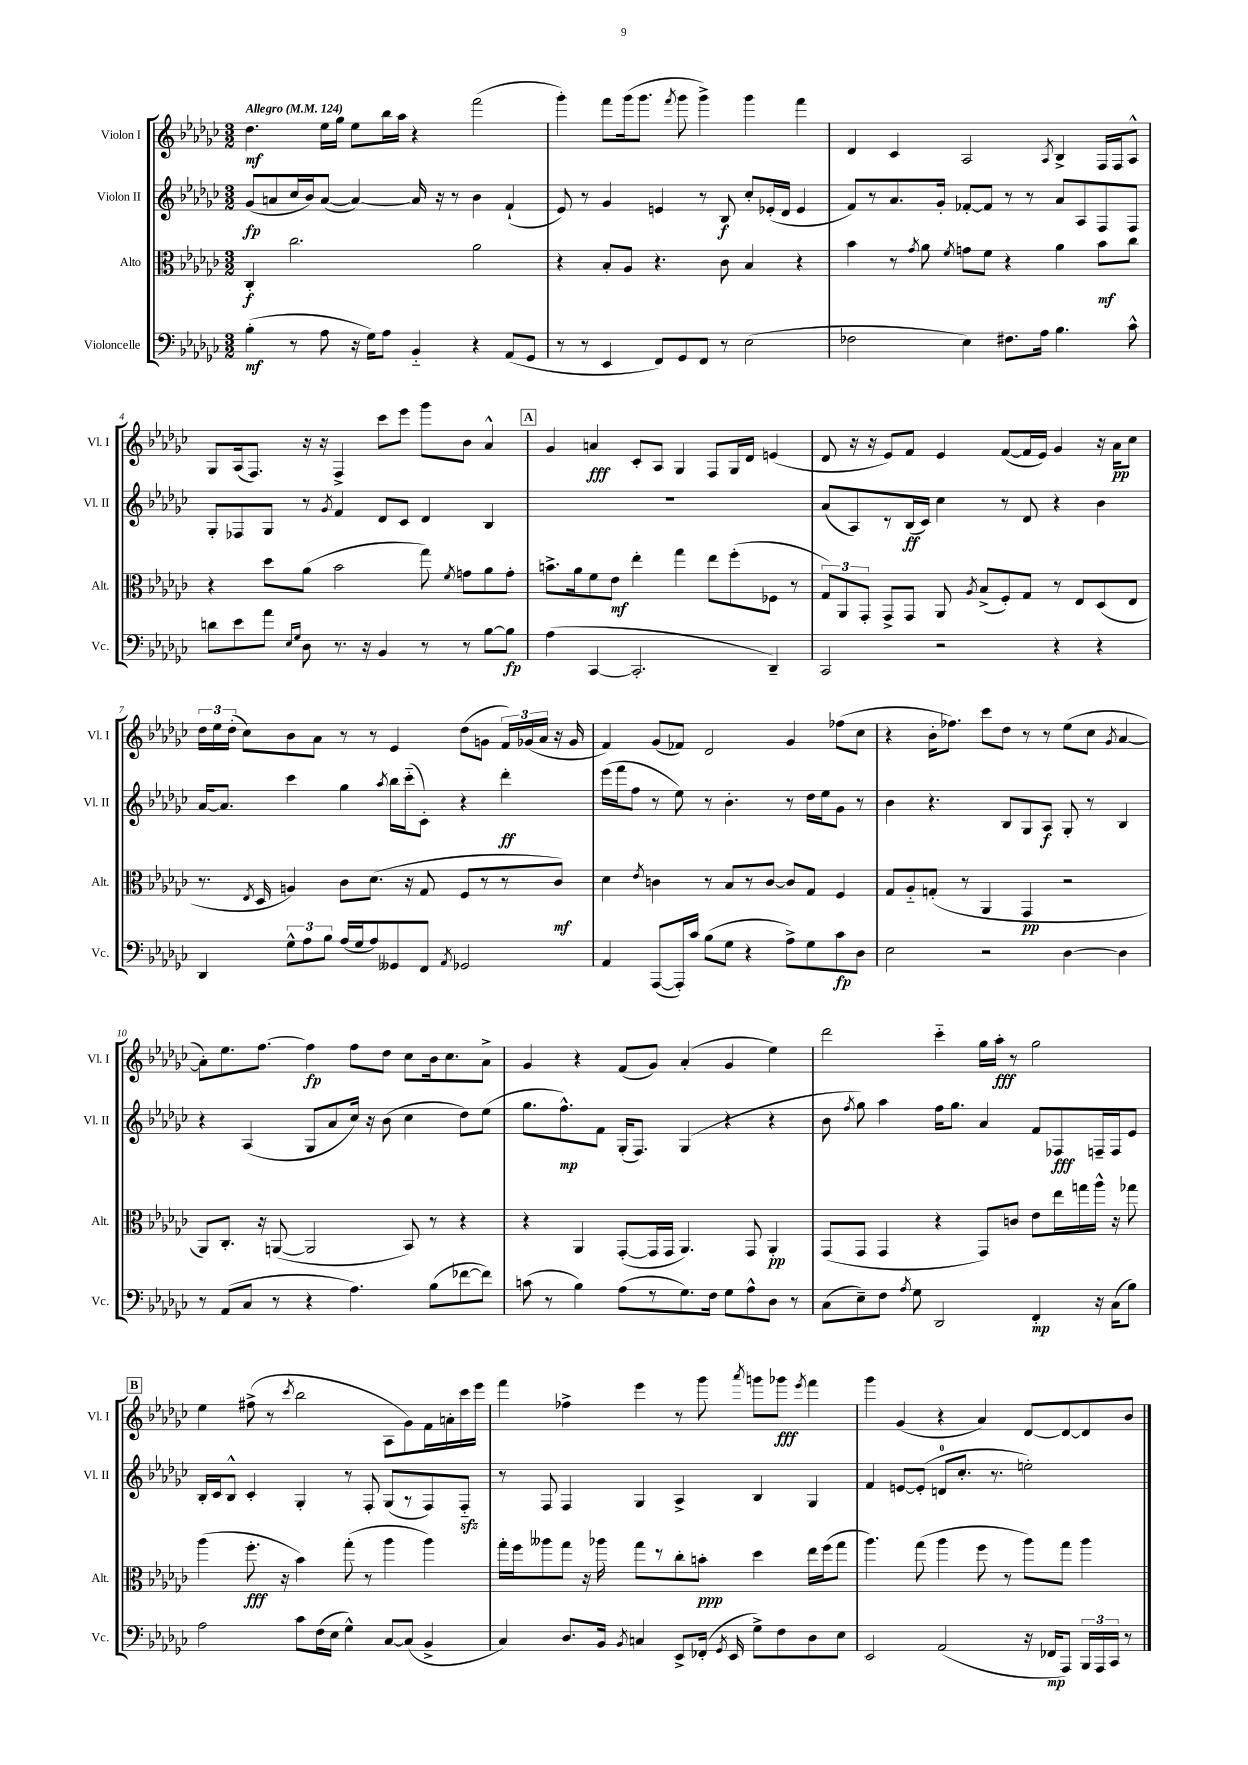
<<
\new StaffGroup <<
\new Staff = "s0" \with { instrumentName = "Violon I" shortInstrumentName = "Vl. I" } {
    \clef treble \key ges \major \numericTimeSignature \time 3/2 \tempo "Allegro" 4 = 124
    \autoBeamOff des''4.\mf ees''16[ ges''16] ees''8[ bes''16 aes''16] r4 f'''2( |
    ges'''4-.) f'''8[ ges'''16( ges'''8.] \acciaccatura { f'''8 } ges'''8 ges'''4->) ges'''4 f'''4 |
    des'4 ces'4 aes2 \acciaccatura { aes8 } bes4-> f16[ f16 aes8]-^ |
    ges8[ aes16( f8.]) r16 r16 f4-> ces'''8[ ees'''8] ges'''8[ bes'8] aes'4-^ |
    \mark \markup { \box "A" } ges'4 a'4\fff ces'8[-. aes8] ges4 f8[ ges16 des'16] e'4( |
    des'8 r16 r16 ees'8[) f'8] ees'4 f'8[~( f'16 ees'16]) ges'4 r16 aes'16[\pp ces''8] |
    \tuplet 3/2 { des''16[ ees''16 des''16]-.( } ces''8[) bes'8 aes'8] r8 r8 ees'4 des''8[( g'8] \tuplet 3/2 { f'16[) ges'16( aes'16] } r16 ges'16 |
    f'4) ges'8[( fes'8]) des'2 ges'4 fes''8[( ces''8] |
    r4 bes'16[-. fes''8.]) ces'''8[ des''8] r8 r8 ees''8[( ces''8] \acciaccatura { ges'8 } aes'4~ |
    aes'8[-.) ees''8. f''8.]~ f''4\fp f''8[ des''8] ces''8[ bes'16 ces''8. aes'8]-> |
    ges'4 r4 f'8[( ges'8]) aes'4-.( ges'4 ees''4) |
    des'''2 ces'''4-_ ges''16[ aes''16]-.\fff r8 ges''2 |
    \mark \markup { \box "B" } ees''4 fis''8->( r8 \acciaccatura { ces'''8 } bes''2 aes8[ ges'8) f'16 a'16-. ces'''16 ees'''16] |
    f'''4 fes''4-> ees'''4 r8 ges'''8 \acciaccatura { aes'''8 } g'''8[ ges'''8]\fff \acciaccatura { ees'''8 } f'''4 |
    ges'''4 ges'4( r4 aes'4) des'8[~ des'8~ des'8 bes'8] \bar "|." |
}
\new Staff = "s1" \with { instrumentName = "Violon II" shortInstrumentName = "Vl. II" } {
    \clef treble \key ges \major \numericTimeSignature \time 3/2
    \autoBeamOff ges'8[\fp( a'8 ces''16 bes'16) a'8]~( a'4~) a'16 r16 r8 bes'4 f'4-!( |
    ees'8) r8 ges'4 e'4 r8 bes8\f ces''8[-. ees'16-.( des'16] ees'4 |
    f'8[) r8 aes'8. ges'16]-. fes'8[~-. fes'8] r8 r8 aes'8[ aes8 f8 f8] |
    ges8[-. fes8 ges8] r8 \acciaccatura { ges'8 } f'4 des'8[ ces'8] des'4 bes4 |
    \mark \markup { \box "A" } R1. |
    aes'8[( aes8) r8 bes16\ff( ces'16]) ces''4 r8 des'8 r4 bes'4 |
    aes'16[~ aes'8.] ces'''4 ges''4 \acciaccatura { aes''8 } bes''16[ ces'''16-_( ces'8]-.) r4 des'''4-.\ff |
    ees'''16[( f'''16 f''8] r8 ees''8) r8 bes'4.-. r8 des''16[ ees''16 ges'8] r8 |
    bes'4 r4. bes8[ ges8 aes8]\f ges8-. r8 bes4 |
    r4 aes4( ges8[ aes'8 ces''16]) r16 bes'8( ces''4 des''8[) ees''8]( |
    ges''8.[ f''8.-^\mp) f'8] ges16[-.( f8.]) ges4( r4 r4 |
    bes'8 \acciaccatura { f''8 } ges''8) aes''4 f''16[ ges''8.] aes'4 f'8[ fes8\fff f16-- f16 ees'8] |
    \mark \markup { \box "B" } bes16[-. ces'16 bes8]-^ ces'4-. ges4-. r8 f8-. ges8[( r8 f8) f8]-_\sfz |
    r8 f8 f4 ges4 aes4-> bes4 ges4 |
    f'4 e'8[~ e'8]-.( d'8[-0 ces''8.]-. r8. e''2-.) \bar "|." |
}
\new Staff = "s2" \with { instrumentName = "Alto" shortInstrumentName = "Alt." } {
    \clef alto \key ges \major \numericTimeSignature \time 3/2
    \autoBeamOff ces4-.\f ces''2. aes'2 |
    r4 bes8[-. aes8] r4. ces'8 bes4 r4 |
    bes'4 r8 \acciaccatura { ges'8 } aes'8 \acciaccatura { f'8 } g'8[ f'8] r4 aes'4 bes'8[\mf ces''8] |
    r4 des''8[ aes'8]( bes'2 ges''8) \acciaccatura { f'8 } g'8[ aes'8 g'8]-. |
    \mark \markup { \box "A" } b'8.[-> aes'16 f'8 ees'8]\mf ees''4-. ges''4 ees''8[ f''8-.( fes8] r8 |
    \tuplet 3/2 { ges8[) aes,8 ges,8]-. } ges,8[-> ges,8] aes,8 \acciaccatura { aes8 } bes8[->( f8-.) ges8] r8 ees8[ des8( ees8] |
    r8. \acciaccatura { ees8 } des16 a4) ces'8[ des'8.]( r16 ges8 f8[ r8 r8 ces'8]\mf) |
    des'4 \acciaccatura { ees'8 } c'4 r8 bes8[ r8 c'8]~ c'8[ ges8] f4 |
    ges8[ aes8-_ g8]-.( r8 aes,4 ges,4\pp r2 |
    aes,8[) ces8.]-. r16 a,8~( a,2 bes,8) r8 r4 |
    r4 aes,4 ges,8[~-.( ges,16 ges,16] aes,4.) ges,8 aes,4-.\pp |
    ges,8[( ges,8] ges,4 r4 ges,8[) c'8] ees'8[ ees''16 g''16 aes''16]-^ r16 ges''8 |
    \mark \markup { \box "B" } aes''4( f''8.-.\fff r16 bes'4) ges''8-.( r8 aes''4 aes''4) |
    ges''16[-. f''16 aeses''8 ges''8] r16 aes''16 ges''8[ r8 ces''8-. b'8]-.\ppp des''4 ees''16[ f''16( ges''8] |
    aes''4.) ges''8( aes''4 f''8 r8 aes''8[) ges''8] aes''4 \bar "|." |
}
\new Staff = "s3" \with { instrumentName = "Violoncelle" shortInstrumentName = "Vc." } {
    \clef bass \key ges \major \numericTimeSignature \time 3/2
    \autoBeamOff bes4-.\mf( r8 aes8 r16 ges16[) aes8] bes,4-_ r4 aes,8[( ges,8] |
    r8 r8 ees,4 f,8[) ges,8 f,8] r8 ees2( |
    fes2 ees4) fis8.[ aes16] bes4. ces'8-^ |
    d'8[ ees'8 aes'8] \grace { ees16[ ges16] } des8 r8. r16 bes,4 r8 r8 bes8[~ bes8]\fp |
    \mark \markup { \box "A" } aes4( ces,4~ ces,2.-. des,4--) |
    ces,2 r2 r4 r4 |
    des,4 \tuplet 3/2 { ges8[-^ aes8 bes8] } aes16[( ges16 aes8) geses,8 f,8] \acciaccatura { aes,8 } ges,2 |
    aes,4 aes,,8[~( aes,,16-.) ces'16] bes8[( ges8] r4 aes8[->) ges8 ces'8\fp des8] |
    ees2 r2 des4~ des4 |
    r8 aes,8[( ces8] r8 r4 aes4.) bes8[( fes'8~ fes'8]) |
    c'8( r8 bes4) aes8[( r8 ges8.) f16] ges8[ aes8-^ des8] r8 |
    ces8[( ees8--) f8] \acciaccatura { aes8 } ges8 des,2 f,4-.\mp r16 ces16[( bes8]) |
    \mark \markup { \box "B" } aes2 ces'8[ f16( ees16] ges4-^) ces8[~ ces8]( bes,4-> |
    ces4) des8.[ bes,16] \acciaccatura { bes,8 } c4 ees,8[-> fes,16]-.( \acciaccatura { ges,8 } ees,16 ges8[->) f8 des8 ees8] |
    ees,2 aes,2( r16 fes,16[\mp aes,,8]) \tuplet 3/2 { bes,,16[ aes,,16 ces,16] } r8 \bar "|." |
}
>>
>>
